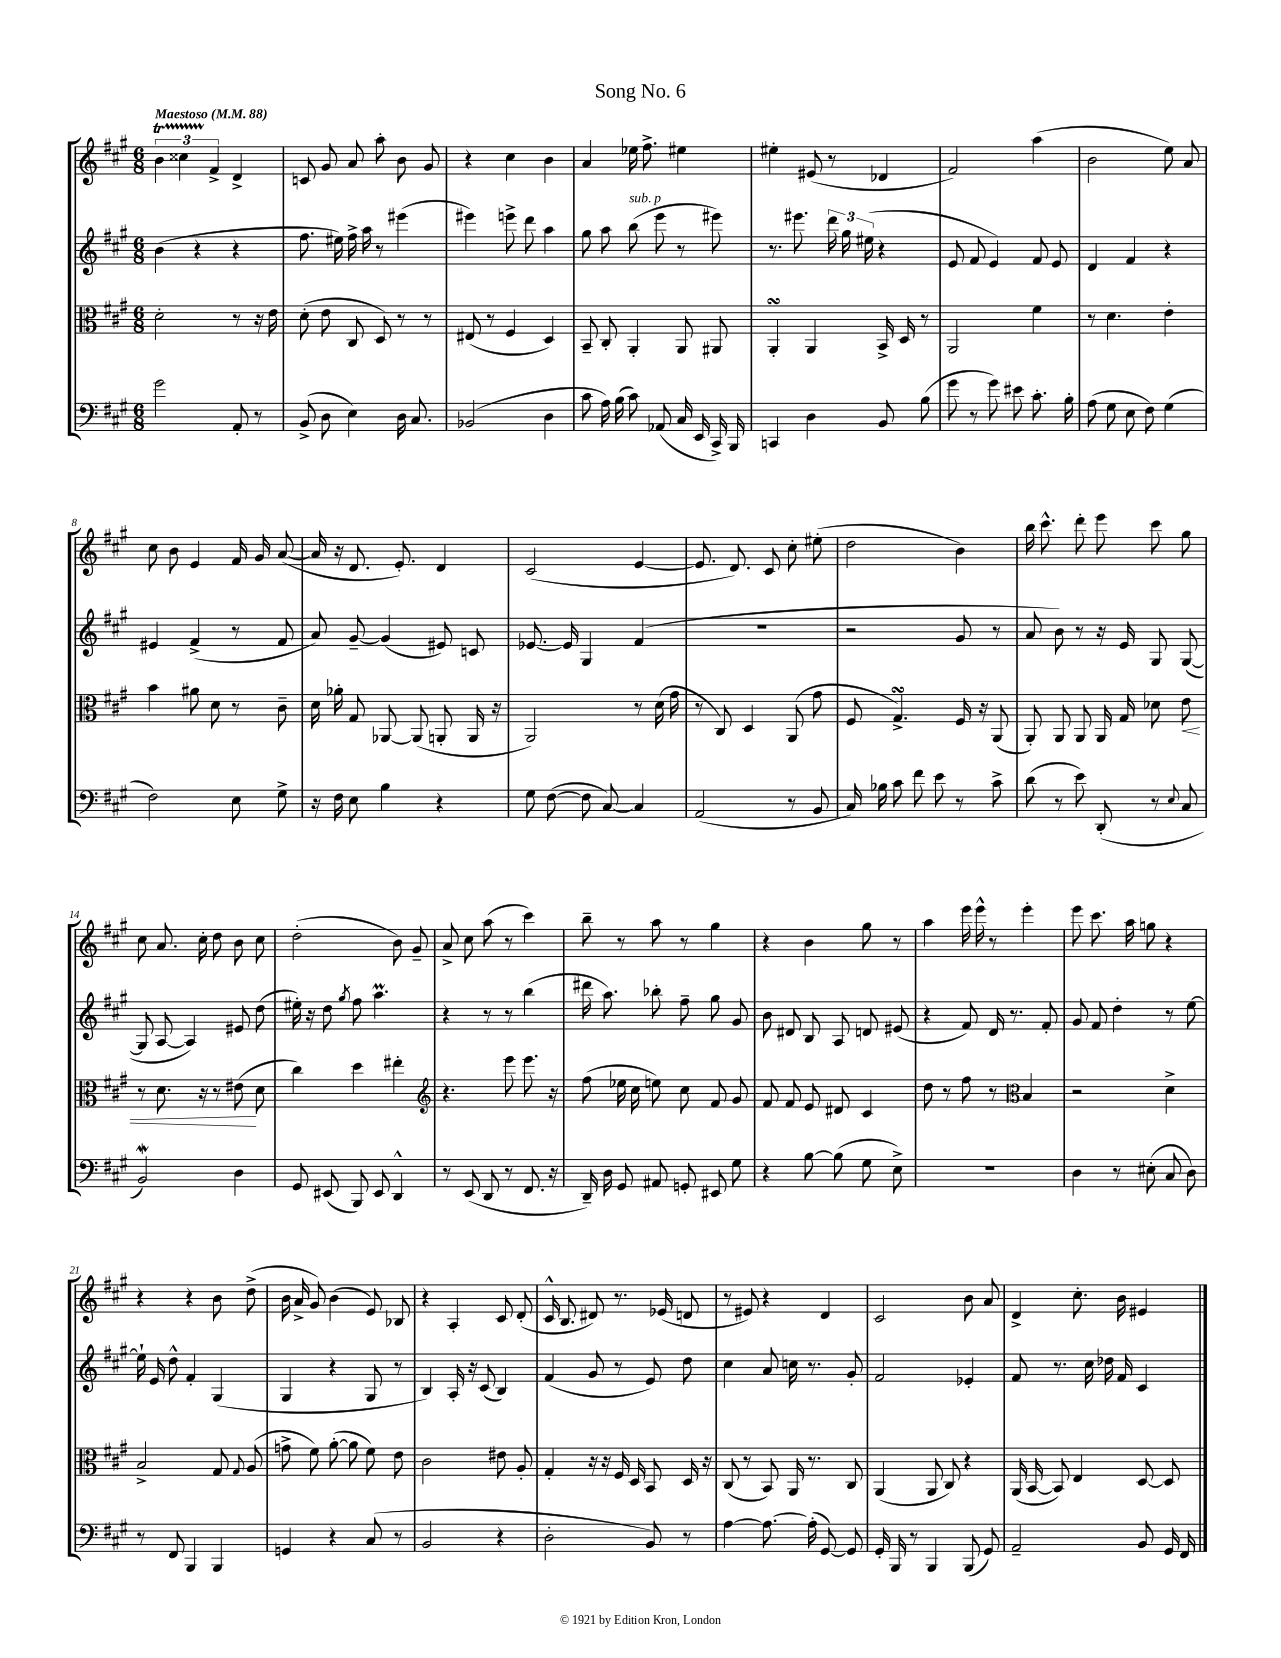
\header { title = "Song No. 6" }
<<
\new StaffGroup <<
\new Staff = "s0" {
    \clef treble \key a \major \numericTimeSignature \time 6/8 \tempo "Maestoso" 4 = 88
    \autoBeamOff \tuplet 3/2 { b'4\startTrillSpan cisis''4 fis'4->\stopTrillSpan } d'4-> |
    c'8 gis'8 a'8 a''8-. b'8 gis'8 |
    r4 cis''4 b'4 |
    a'4 ees''16 fis''8.-> eis''4 |
    eis''4-. eis'8( r8 des'4 |
    fis'2) a''4( |
    b'2 e''8) a'8 |
    cis''8 b'8 e'4 fis'16 gis'16 a'8~( |
    a'16 r16 d'8. e'8.-.) d'4 |
    cis'2( e'4~ |
    e'8. d'8.) cis'8 cis''8-. eis''8-.( |
    d''2 b'4) |
    b''16 cis'''8.-^ d'''8-. e'''8 cis'''8 gis''8 |
    cis''8 a'8. cis''16-. d''8 b'8 cis''8 |
    d''2-.( b'8) gis'8-- |
    a'8-> cis''8 a''8( r8 cis'''4) |
    b''8-- r8 a''8 r8 gis''4 |
    r4 b'4 gis''8 r8 |
    a''4 e'''16 e'''16-^ r8 e'''4-. |
    e'''8 cis'''8. a''16 g''8 r4 |
    r4 r4 b'8 d''8->( |
    b'16 a'16-> gis'8) b'4( e'8) bes8 |
    r4 a4-. cis'8 d'8-.( |
    cis'16-^ b8. dis'8) r8. ees'16( d'8 |
    r8 eis'8) r4 d'4 |
    cis'2 b'8 a'8 |
    d'4-> cis''8.-. b'16 eis'4 \bar "|." |
}
\new Staff = "s1" {
    \clef treble \key a \major \numericTimeSignature \time 6/8
    \autoBeamOff b'4( r4 r4 |
    fis''8. eis''16) fis''16-> a''16 r8 eis'''4( |
    eis'''4) e'''8-> d'''8 a''4 |
    gis''8 a''8 b''8^\markup { \italic "sub. p" }( e'''8 r8 eis'''8) |
    r8. eis'''8. \tuplet 3/2 { d'''16 gis''16 eis''16( } r4 |
    e'8 fis'8 e'4) fis'8 e'8 |
    d'4 fis'4 r4 |
    eis'4 fis'4->( r8 fis'8 |
    a'8) gis'8~-- gis'4( eis'8) c'8 |
    ees'8.~ ees'16 gis4 fis'4( |
    R2. |
    r2 gis'8 r8 |
    a'8 b'8) r8 r16 e'16 gis8 gis8~( |
    gis8 a8~ a4) eis'8 d''8( |
    eis''16-.) r16 d''8 \acciaccatura { gis''8 } fis''8 a''4.\prall |
    r4 r8 r8 b''4( |
    dis'''16 a''8.) bes''8-. fis''8-- gis''8 gis'8 |
    b'8 dis'8 b8 a8 d'8 eis'8( |
    r4 fis'8) d'16 r8. fis'8-. |
    gis'8 fis'8 d''4-. r8 e''8~ |
    e''16-! e'16 d''8-^ fis'4-. gis4( |
    gis4 r4 gis8 r8 |
    b4) a16-. r16 cis'8( b4) |
    fis'4( gis'8 r8 e'8) d''8 |
    cis''4 a'8 c''16 r8. gis'8-. |
    fis'2 ees'4-. |
    fis'8 r8. cis''16 des''16 fis'16 cis'4 \bar "|." |
}
\new Staff = "s2" {
    \clef alto \key a \major \numericTimeSignature \time 6/8
    \autoBeamOff d'2-. r8 r16 e'16 |
    d'8-.( e'8 cis8 d8) r8 r8 |
    eis8( r8 fis4 d4) |
    b,8-- cis8-. a,4-. a,8 ais,8 |
    a,4-.\turn a,4 b,16-> d16 r8 |
    a,2 fis'4 |
    r8 d'4. e'4-. |
    b'4 ais'8 d'8 r8 cis'8-- |
    d'16 aes'16-. gis8 aes,8~ aes,8( a,8-. a,16 r16 |
    a,2) r8 d'16( gis'16 |
    r8 cis8) d4 a,8( gis'8 |
    fis8 gis4.->\turn) fis16 r16 a,8( |
    a,8-.) a,8 a,8 a,16 gis16 des'8 e'8\< |
    r8 d'8. r16 r8 eis'8\!( d'8 |
    cis''4) d''4 eis''4-. |
    \clef treble r4. e'''8 e'''8. r16 |
    fis''8( ees''16 cis''16 e''8) cis''8 fis'8 gis'8 |
    fis'8 fis'8 e'8 dis'8 cis'4 |
    d''8 r8 fis''8 r8 \clef alto b4 |
    r2 d'4-> |
    b2-> gis8 \appoggiatura { gis8 } a8( |
    g'8-> fis'8) a'8~-.( a'8 fis'8) e'8 |
    cis'2 eis'8 a8-. |
    gis4-. r16 r16 fis16 d16 b,8 d16 r16 |
    cis8( r8 b,8) a,16 r8. cis8 |
    a,4( a,8 cis8) r4 |
    a,16( b,16~ b,8) e4 d8~ d8 \bar "|." |
}
\new Staff = "s3" {
    \clef bass \key a \major \numericTimeSignature \time 6/8
    \autoBeamOff gis'2 a,8-. r8 |
    b,8->( d8 e4) d16 cis8. |
    bes,2( d4 |
    cis'8 a16) b16( cis'8) aes,8( cis16 e,16 cis,16->) b,,16 |
    c,4 d4 b,8 b8( |
    gis'8 r8 gis'8) eis'8 cis'8.-. b16-. |
    a8( gis8 e8 fis8) gis4( |
    fis2) e8 gis8-> |
    r16 fis16 e8 b4 r4 |
    gis8 fis8~( fis8 cis8~) cis4 |
    a,2( r8 b,8 |
    cis16) bes16 cis'8 fis'8 e'8 r8 cis'8-> |
    d'8( r8 e'8) d,8-.( r8 \appoggiatura { e8 } cis8 |
    b,2\mordent) d4 |
    gis,8 eis,8( b,,8) eis,8 d,4-^ |
    r8 e,8( d,8 r8 fis,8. r16 |
    d,16--) d16 gis,8 ais,8 g,8-. eis,8 gis8 |
    r4 b8~ b8( gis8 e8->) |
    R2. |
    d4 r8 eis8-.( cis8 d8) |
    r8 fis,8 b,,4 b,,4 |
    g,4 r4 cis8( r8 |
    b,2 r4 |
    d2-. b,8) r8 |
    a4~ a8.~ a16-.( gis,8~) gis,8 |
    gis,16-. b,,16 r8 b,,4 b,,8( gis,8) |
    a,2-- b,8 gis,16 fis,16 \bar "|." |
}
>>
>>
